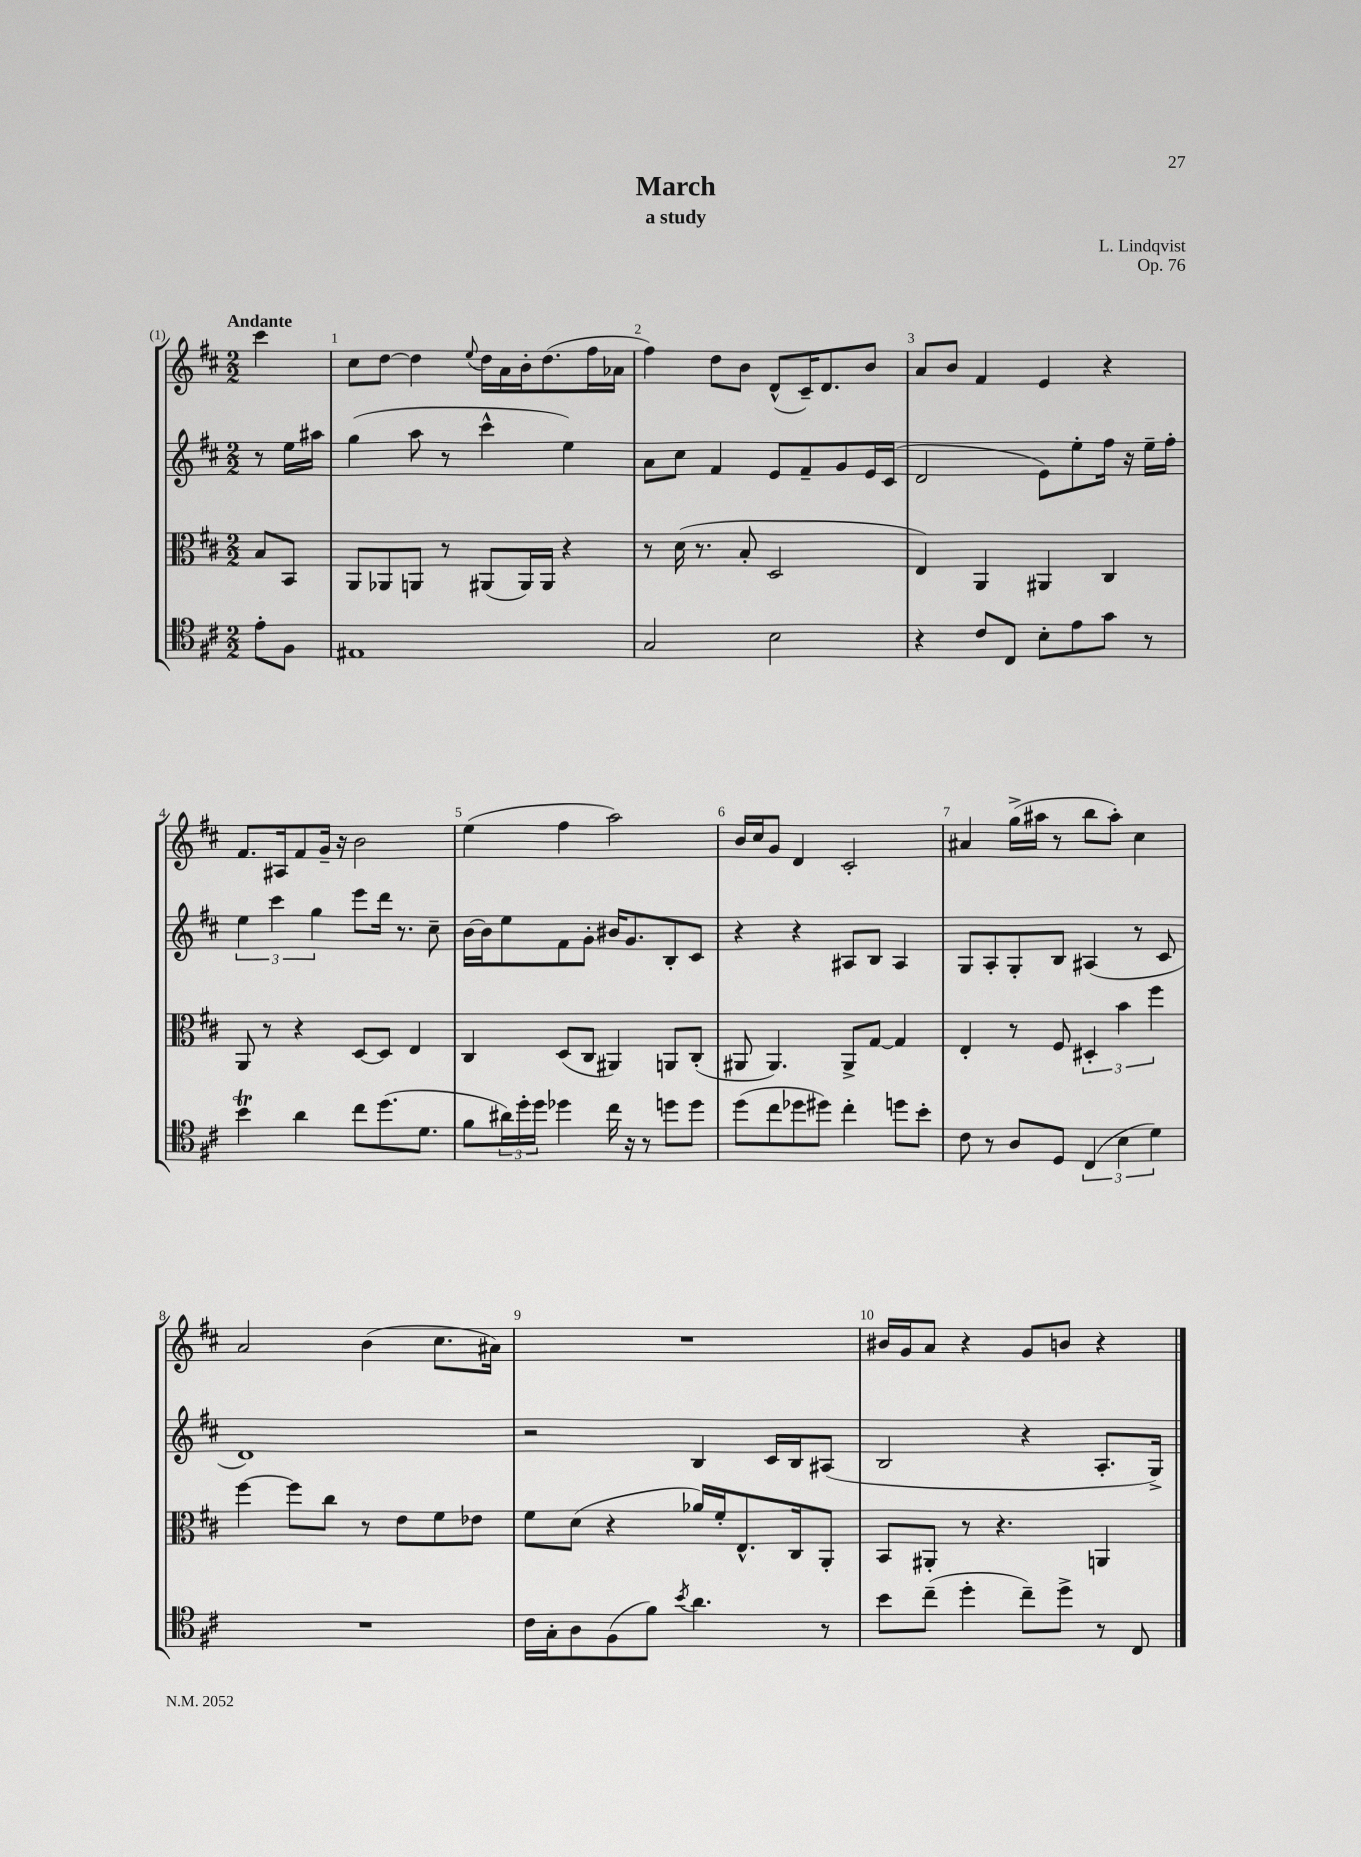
\header { title = "March" composer = "L. Lindqvist" subtitle = "a study" opus = "Op. 76" }
<<
\new StaffGroup <<
\new Staff = "s0" {
    \clef treble \key d \major \numericTimeSignature \time 2/2 \partial 4 \tempo "Andante"
    cis'''4 |
    cis''8 d''8~ d''4 \appoggiatura { e''8 } d''16 a'16 b'16-. d''8.( fis''16 aes'16 |
    fis''4) d''8 b'8 d'8-^( cis'16--) d'8. b'8 |
    a'8 b'8 fis'4 e'4 r4 |
    fis'8. ais16 fis'8 g'16-- r16 b'2 |
    e''4( fis''4 a''2) |
    b'16 cis''16 g'8 d'4 cis'2-. |
    ais'4 g''16->( ais''16 r8 b''8 ais''8-.) cis''4 |
    a'2 b'4( cis''8. ais'16) |
    R1 |
    bis'16 g'16 a'8 r4 g'8 b'8 r4 \bar "|." |
}
\new Staff = "s1" {
    \clef treble \key d \major \numericTimeSignature \time 2/2 \partial 4
    r8 e''16 ais''16 |
    g''4( a''8 r8 cis'''4-^ e''4) |
    a'8 cis''8 fis'4 e'8 fis'8-- g'8 e'16 cis'16( |
    d'2 e'8) e''8-. fis''16 r16 e''16-- fis''16-. |
    \tuplet 3/2 { e''4 cis'''4 g''4 } e'''8 d'''16 r8. cis''8-- |
    b'16~ b'16 e''8 fis'8 g'8-. bis'16 g'8. b8-. cis'8 |
    r4 r4 ais8 b8 ais4 |
    g8 a8-. g8-. b8 ais4( r8 cis'8 |
    d'1) |
    r2 b4 cis'16 b16 ais8( |
    b2 r4 a8.-. g16->) \bar "|." |
}
\new Staff = "s2" {
    \clef alto \key d \major \numericTimeSignature \time 2/2 \partial 4
    b8 b,8 |
    a,8 aes,8 a,8 r8 ais,8( ais,16) ais,16 r4 |
    r8 d'16( r8. b8-. d2 |
    e4) a,4 ais,4 cis4 |
    a,8 r8 r4 d8~ d8 e4 |
    cis4 d8( cis8 ais,4) a,8 cis8-.( |
    ais,8 ais,4.) ais,8-> g8~ g4 |
    e4-. r8 fis8 \tuplet 3/2 { dis4-. b'4 fis''4 } |
    fis''4~ fis''8 cis''8 r8 e'8 fis'8 ees'8 |
    fis'8 d'8( r4 aes'16) fis'16-. e8.-^ cis16 a,8-. |
    b,8 ais,8-. r8 r4. a,4 \bar "|." |
}
\new Staff = "s3" {
    \clef tenor \key d \major \numericTimeSignature \time 2/2 \partial 4
    e'8-. fis8 |
    eis1 |
    g2 b2 |
    r4 cis'8 cis8 b8-. e'8 g'8 r8 |
    b'4\trill a'4 cis''8 d''8.( d'8. |
    fis'8 \tuplet 3/2 { ais'16) d''16-. d''16 } des''4 cis''16 r16 r8 d''8 d''8 |
    d''8( cis''8 des''8 dis''8) cis''4-. d''8 b'8-. |
    cis'8 r8 a8 d8 \tuplet 3/2 { cis4( b4 d'4) } |
    R1 |
    cis'16 g16-. a8 fis8( fis'8) \acciaccatura { b'8 } a'4. r8 |
    b'8 cis''8--( d''4-. cis''8--) d''8-> r8 cis8 \bar "|." |
}
>>
>>
\layout { \context { \Score \override BarNumber.break-visibility = ##(#f #t #t) barNumberVisibility = #all-bar-numbers-visible } }
